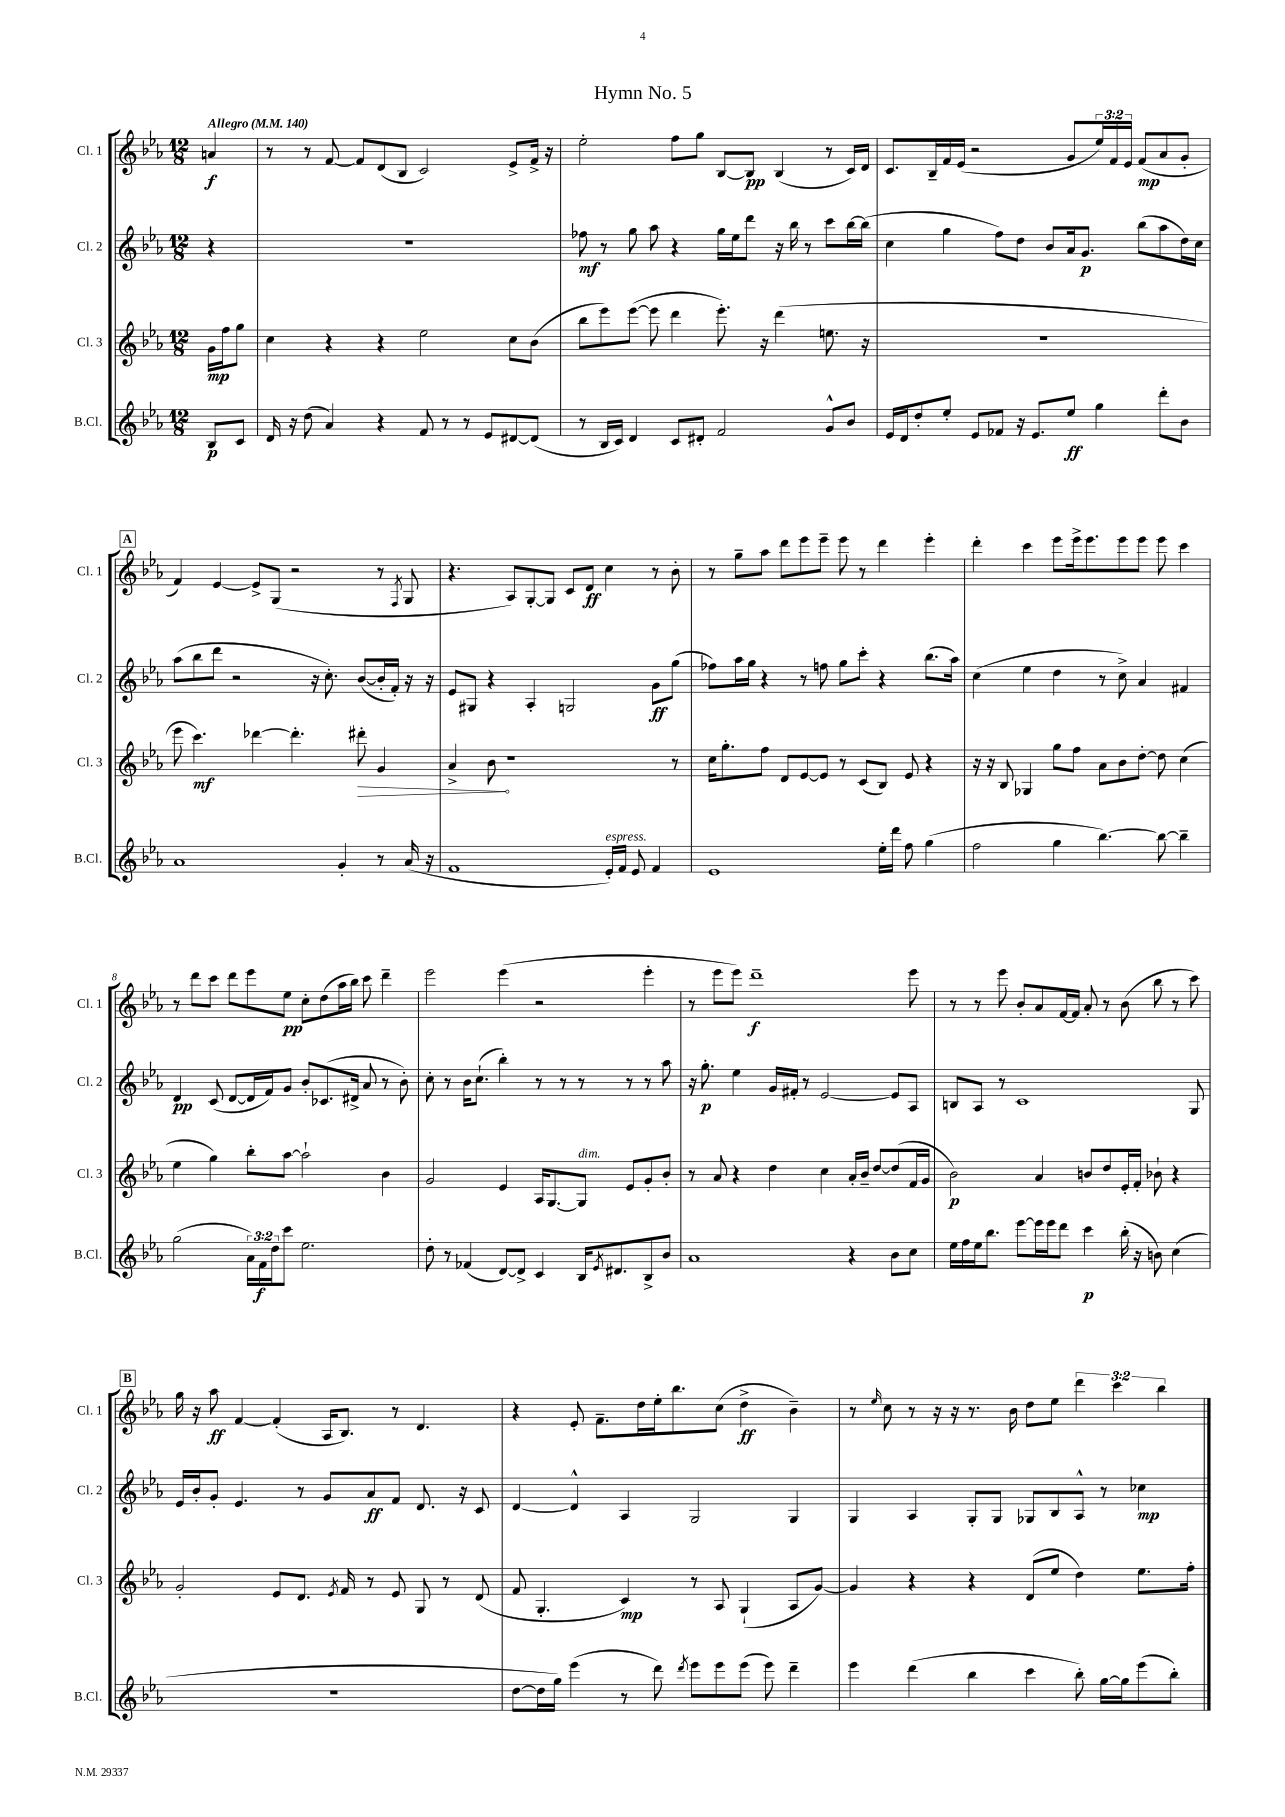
\header { title = "Hymn No. 5" }
<<
\new StaffGroup <<
\new Staff = "s0" \with { instrumentName = "Cl. 1" shortInstrumentName = "Cl. 1" } {
    \clef treble \key ees \major \numericTimeSignature \time 12/8 \override Staff.TupletNumber.text = #tuplet-number::calc-fraction-text \partial 4 \tempo "Allegro" 4 = 140
    a'4\f |
    r8 r8 f'8~ f'8 d'8( bes8 c'2) ees'8-> f'16-> r16 |
    ees''2-. f''8 g''8 bes8~ bes8\pp bes4( r8 c'16) d'16 |
    c'8. bes16-- f'16 ees'16( r2 g'8 \tuplet 3/2 { ees''16) f'16 ees'16 } f'8\mp( aes'8 g'8-. |
    \mark \markup { \box "A" } f'4) ees'4~ ees'8-> g8( r2 r8 \acciaccatura { f8 } g8 |
    r4. aes8) g8~-. g8 c'8 d'8\ff c''4 r8 bes'8-. |
    r8 g''8-- aes''8 d'''8 ees'''8 ees'''8-- ees'''8 r8 d'''4 ees'''4-. |
    d'''4-. c'''4 ees'''8 ees'''16-> ees'''8. ees'''8 ees'''8 ees'''8 c'''4 |
    r8 d'''8 c'''8 d'''8 ees'''8 ees''8\pp c''8-. d''8( aes''16 bes''16) c'''8 d'''4-- |
    ees'''2 ees'''4( r2 ees'''4-. |
    r8 ees'''8 ees'''8) d'''1--\f ees'''8 |
    r8 r8 ees'''8 bes'8-. aes'8 f'16~ f'16 aes'8-. r8 bes'8( bes''8 r8 c'''8) |
    \mark \markup { \box "B" } g''16 r16 aes''8\ff f'4~ f'4-.( aes16 bes8.) r8 d'4. |
    r4 ees'8-. f'8.-- d''16 ees''16-. bes''8. c''8( d''4->\ff bes'4--) |
    r8 \grace { ees''16 } c''8 r8 r16 r16 r8. bes'16 d''8 ees''8 \tuplet 3/2 { d'''4 c'''4 bes''4 } \bar "|." |
}
\new Staff = "s1" \with { instrumentName = "Cl. 2" shortInstrumentName = "Cl. 2" } {
    \clef treble \key ees \major \numericTimeSignature \time 12/8 \partial 4
    r4 |
    R1. |
    fes''8\mf r8 g''8 aes''8 r4 g''16 ees''16 d'''8 r16 bes''16 r8 c'''8 bes''16~ bes''16( |
    c''4 g''4 f''8) d''8 bes'8 aes'16 g'8.\p bes''8( aes''8 d''16) c''16 |
    \mark \markup { \box "A" } aes''8( bes''8 d'''8 r2 r16 c''8.-.) bes'8~( bes'16-. f'16-.) r16 r16 |
    ees'8 gis8 r4 aes4-. g2 g'8\ff g''8( |
    fes''8) aes''16 g''16 r4 r8 f''8 g''8 c'''8-. r4 bes''8.( aes''16) |
    c''4( ees''4 d''4 r8 c''8->) aes'4 fis'4 |
    d'4\pp c'8( d'8~ d'16 f'16) g'8 bes'8-. ces'8.( dis'16-> aes'8 r8 bes'8-.) |
    c''8-. r8 bes'16 c''8.-!( bes''4-.) r8 r8 r8 r8 r8 aes''8 |
    r16 g''8.-.\p ees''4 g'16 fis'16-. r8 ees'2~ ees'8 aes8 |
    b8 aes8 r8 c'1 g8 |
    \mark \markup { \box "B" } ees'16 bes'16-. g'8-. ees'4. r8 g'8 aes'8\ff f'8 d'8. r16 c'8 |
    d'4~ d'4-^ aes4 g2 g4 |
    g4 aes4 g8-. g8 ges8 bes8 aes8-^ r8 ces''4\mp \bar "|." |
}
\new Staff = "s2" \with { instrumentName = "Cl. 3" shortInstrumentName = "Cl. 3" } {
    \clef treble \key ees \major \numericTimeSignature \time 12/8 \partial 4
    g'16\mp f''16 g''8 |
    c''4 r4 r4 ees''2 c''8 bes'8( |
    bes''8 ees'''8) ees'''8~( ees'''8 d'''4 ees'''8.-.) r16 d'''4( e''8. r16 |
    R1. |
    \mark \markup { \box "A" } ees'''8 c'''4.\mf) des'''4~ des'''4.-. \once \override Hairpin.circled-tip = ##t dis'''8-.\> g'4 |
    aes'4-> bes'8\! r1 r8 |
    c''16 g''8.-. f''8 d'8 ees'8~ ees'8 r8 c'8( bes8) ees'8 r4 |
    r16 r16 bes8 ges4 g''8 f''8 aes'8 bes'8 d''8~-. d''8 c''4( |
    ees''4 g''4) bes''8-. aes''8~ aes''2-! bes'4 |
    g'2 ees'4 aes16 g8.~ g8^\markup { \italic "dim." } ees'8 g'8-. bes'8-. |
    r8 aes'8 r4 d''4 c''4 aes'16-. bes'16-- d''8~ d''8( f'16 g'16 |
    bes'2\p) aes'4 b'8 d''8 ees'16-. f'16-. bes'8-! r4 |
    \mark \markup { \box "B" } g'2-. ees'8 d'8. \acciaccatura { ees'8 } f'16 r8 ees'8 g8 r8 d'8( |
    f'8 g4.-. c'4\mp) r8 aes8 g4-!( aes8 g'8~) |
    g'4 r4 r4 d'8( ees''8 d''4) ees''8. f''16-. \bar "|." |
}
\new Staff = "s3" \with { instrumentName = "B.Cl." shortInstrumentName = "B.Cl." } {
    \clef treble \key ees \major \numericTimeSignature \time 12/8 \override Staff.TupletNumber.text = #tuplet-number::calc-fraction-text \partial 4
    bes8\p c'8 |
    d'16 r16 d''8( aes'4) r4 f'8 r8 r8 ees'8 dis'8~ dis'8( |
    r8 bes16 c'16) d'4 c'8 dis'8-. f'2 g'8-^ bes'8 |
    ees'16 d'16 d''8-. ees''8-. ees'8 fes'8 r16 ees'8. ees''8\ff g''4 d'''8-. bes'8 |
    \mark \markup { \box "A" } aes'1 g'4-. r8 aes'16( r16 |
    f'1 ees'16-.^\markup { \italic "espress." }) f'16 ees'8 f'4 |
    ees'1 ees''16-. d'''16 f''8 g''4( |
    f''2 g''4 bes''4.~) bes''8~ bes''4-- |
    g''2( \tuplet 3/2 { aes'16) f'16\f d''16 } c'''8 ees''2. |
    d''8-. r8 fes'4( d'8~) d'8-> c'4 bes16 \acciaccatura { ees'8 } dis'8. bes8-> bes'8 |
    aes'1 r4 bes'8 c''8 |
    ees''16 f''16 ees''16 bes''8. ees'''8~ ees'''16 ees'''16 d'''8 c'''4\p bes''16-.( r16 b'8) c''4( |
    \mark \markup { \box "B" } R1. |
    d''8~ d''16 g''16) ees'''4( r8 d'''8) \acciaccatura { d'''8 } ees'''8 ees'''8 ees'''8( ees'''8) d'''4-- |
    ees'''4 d'''4( bes''4 c'''4 bes''8-.) g''16~ g''16 ees'''8( bes''8-.) \bar "|." |
}
>>
>>
